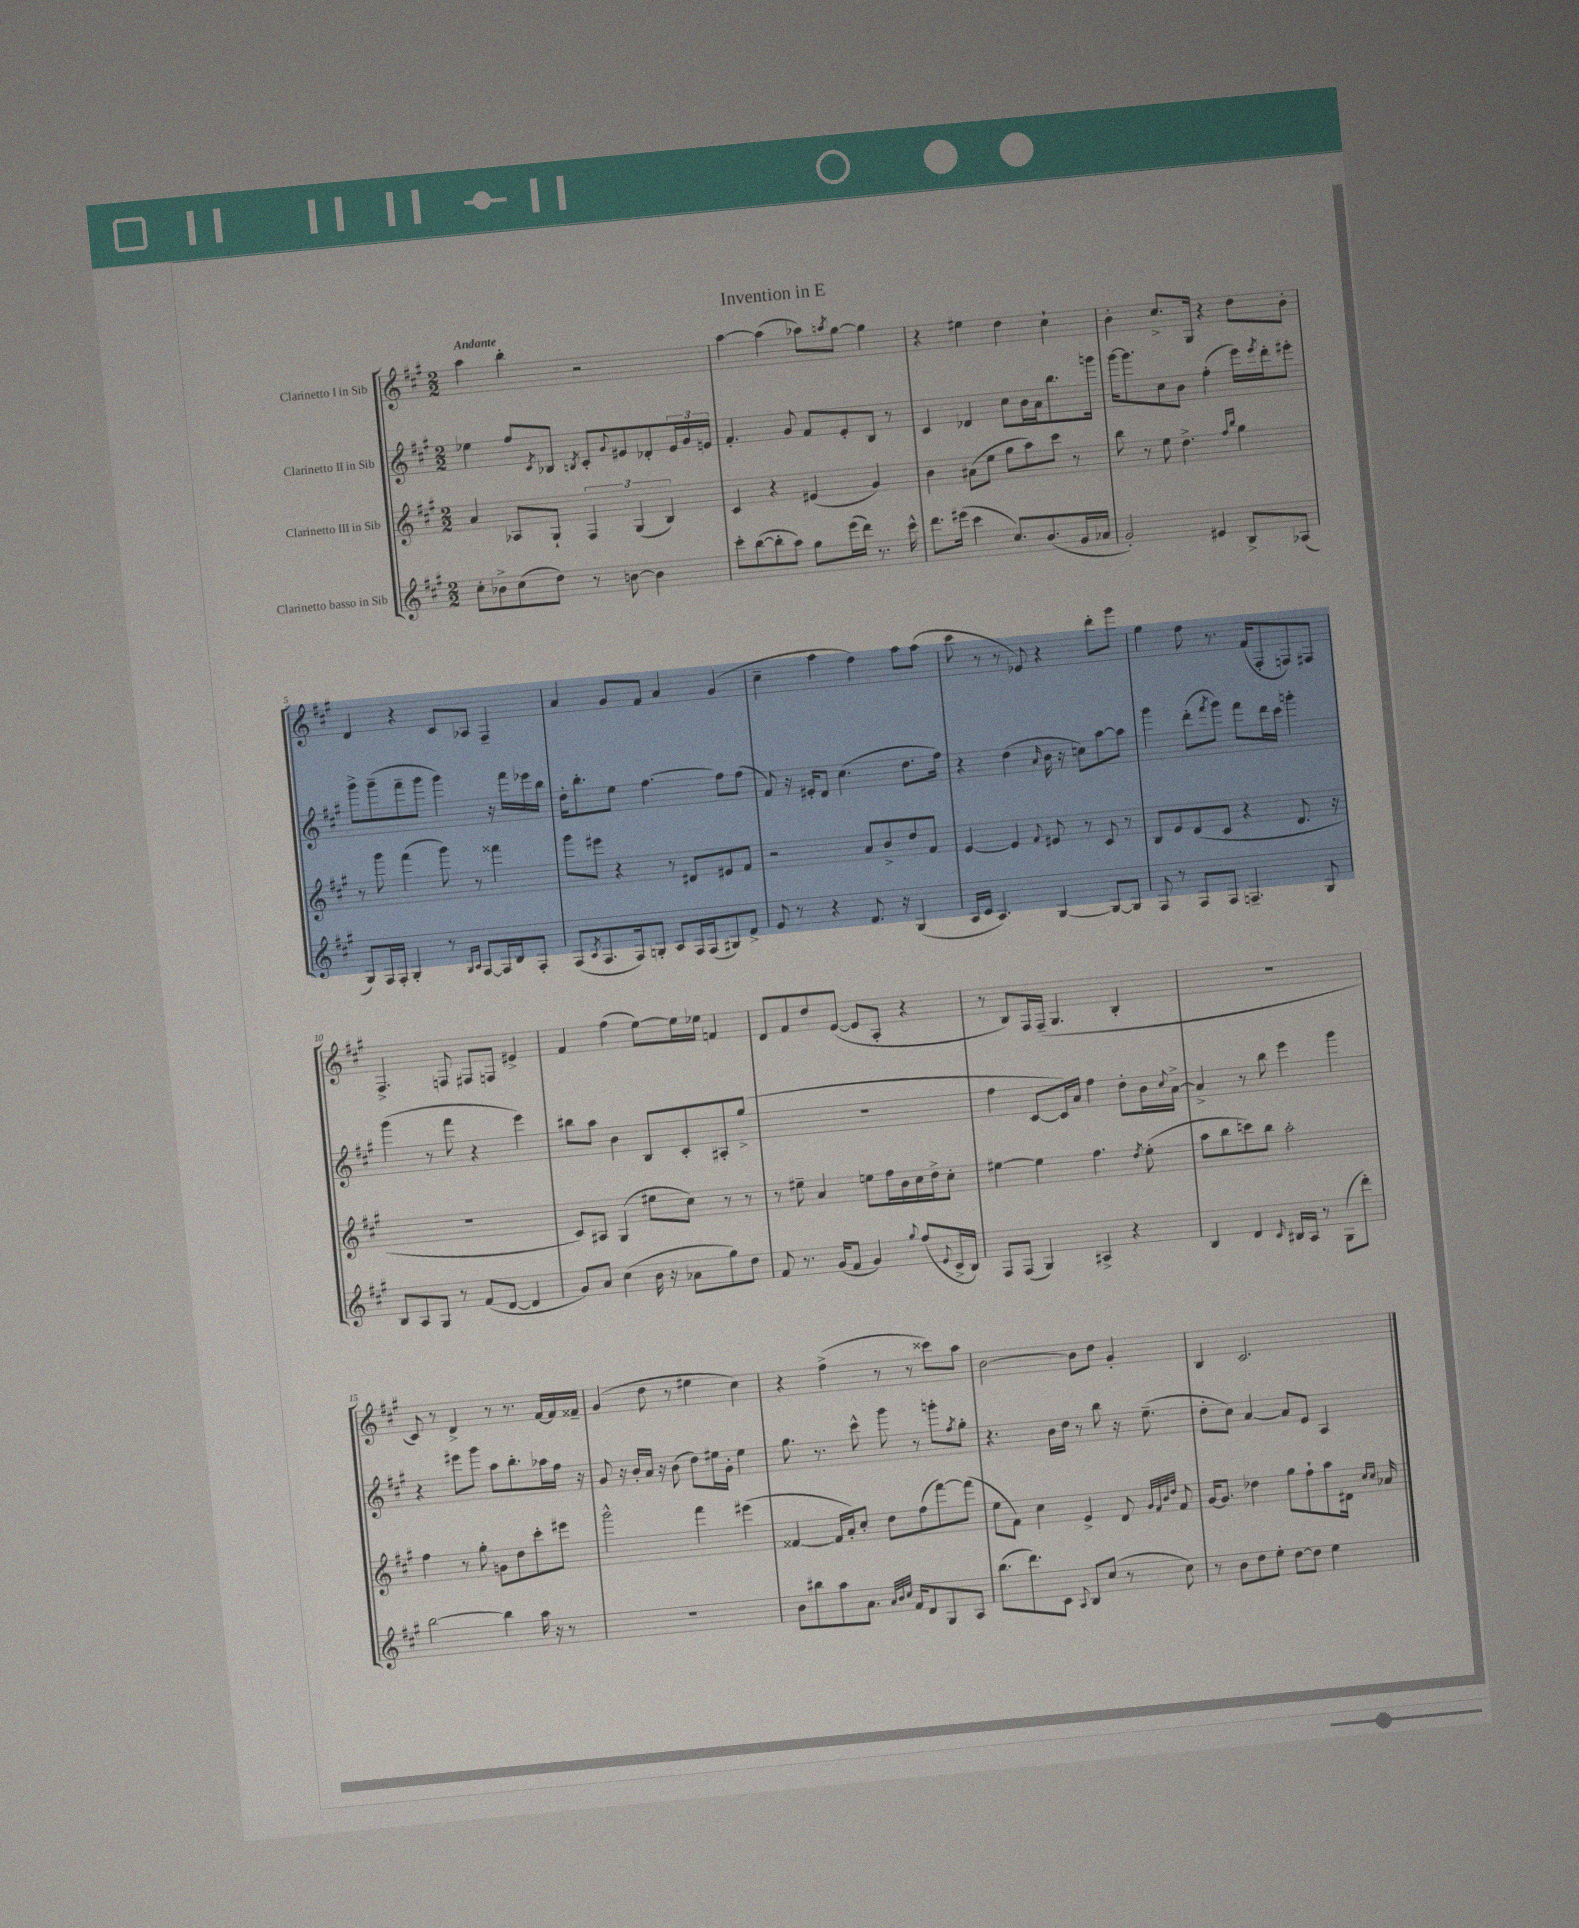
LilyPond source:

\header { title = "Invention in E" }
<<
\new StaffGroup <<
\new Staff = "s0" \with { instrumentName = "Clarinetto I in Sib" } {
    \clef treble \key a \major \numericTimeSignature \time 2/2 \tempo "Andante"
    a''4 b''4-. r2 |
    a''4~ a''4( aes''8) \acciaccatura { a''8 } gis''8~ gis''4 |
    r4 eis''4 d''4 cis''4-! |
    b'4-. cis''8.-> gis16 r4 d''8 b'8-. |
    d'4 r4 cis'8 aes8 fis4-- |
    a'4 gis'8 fis'8 a'4 gis'4( |
    cis''4-- a''4 fis''4) a''8 a''8( |
    cis'''8 r8 r8 ees'8) r4 d'''8-. gis'''8 |
    gis''4 fis''8 r8. fis'16( fis8-. f8) fis8 |
    fis4.-> f8 fis8 f8 eis'4-> |
    fis'4 fis''4( e''8~) e''16 ees''16 f'4 |
    d'8 fis'8 d''8 e'8~( e'8 a8-. r4 |
    r8 b8) fis16 fis16--( gis4. b4-. |
    R1 |
    cis'8) r8 d'4-> r8 r8. fis'16~ fis'16 fisis'16-- |
    gis'4( d''8 r8 eis''4 cis''4) |
    r4 fis''4->( r8 r8 cisis'''8) a''8 |
    b'2~ b'8 d''8 gis'4-. |
    b4 cis'2. \bar "|." |
}
\new Staff = "s1" \with { instrumentName = "Clarinetto II in Sib" } {
    \clef treble \key a \major \numericTimeSignature \time 2/2
    ees''4 fis''8 \acciaccatura { cis'8 } bes8 \acciaccatura { b8 } cis'8-. \appoggiatura { gis'8 } eis'8 des'8-. \tuplet 3/2 { eis'16 gis'16 e'16 } |
    fis'4.-. gis'8 fis'8 e'8-. b8 r8 |
    cis'4 des'4 cis''8 b'16 a'16 b''8. g'''16 |
    gis'''16~ gis'''8. cis''8 b'8 fis''4-.( e'''16) \acciaccatura { e'''8 } d'''16-. eis'''8-. |
    gis'''8-> gis'''8--( fis'''8-- gis'''8 gis'''4) r16 fis'''16 ees'''16 b''16 |
    d''16-. b''8.-. e''8 fis''4.~ fis''8 fis''8( |
    fis'8) r16 eis'16-. d'8 cis''4.( d''8. fis''16) |
    r4 d''4( \grace { a'16 } b'16 r16 c''8) a''8~ a''8 |
    gis'''4 d'''8-.( \acciaccatura { fis'''8 } gis'''8) fis'''8 d'''16 cis'''16 g'''4-. |
    gis'''4( r8 fis'''8 r4 e'''4) |
    bis''8 a''8 b'4 b8 cis'8-. ais8-. gis''8->( |
    R1 |
    fis''4 cis'8~ cis'16) a'16 fis''4 d''8-. b'16 \appoggiatura { cis''8 } a'16~-> |
    a'4-> r8 b''8 e'''4 gis'''4 |
    r4 eis'''8 gis'''8 a''8 b''8.-. aes''16 fis''16 r16 |
    gis'8 r16 b'16-. a'16 r16 b'8( d''8) eis''16 gis'16-. eis''4 |
    gis''8. r8. cis'''8-^ gis'''8 r8 g'''8-. \acciaccatura { fis''8 } gis''8-. |
    r4. b'16 d''16 r8 b''8 r16 e''8.--( |
    d''8-. cis''8) a'4~ a'8 e'8 a4 \bar "|." |
}
\new Staff = "s2" \with { instrumentName = "Clarinetto III in Sib" } {
    \clef treble \key a \major \numericTimeSignature \time 2/2
    a'4 aes8 gis8-! \tuplet 3/2 { fis4 gis4( b4) } |
    cis'4 r4 eis'4( gis'4) |
    b'4 ais'8( e''8 gis''8 a''8) cis'''8 r8 |
    b''8 r8 e''8 d''4.-> \grace { fis''16 b''16 } gis''4 |
    r8 gis'''8 fis'''4( gis'''8) r8 fisis'''4 |
    gis'''8 eis'''8 r4 r8 dis'8 eis'8 fis'8 |
    r2 a'8 b'8-> d''8 fis'8 |
    e'4~ e'4 \appoggiatura { fis'8 } eis'8 r8 cis'8 r8 |
    b8 e'8 d'8( cis'8 r4 d'8. r16 |
    R1 |
    cis'8) ais8 gis4( eis''8 cis''8) r8 r8 |
    r8 eis''8-- a'4 e''8 fis''16 b'16 cis''16 d''16-> cis''8-. |
    eis''4~ eis''4 fis''4. \acciaccatura { d''8 } eis''8-.( |
    a''8 b''8 c'''8) b''8 a''2-. |
    fis''4 r8 gis''8-. g'8 d''8 cis'''8-. eis'''8 |
    gis'''2-^ fis'''4 eis'''4( |
    fisis'4~ fisis'16 a'16-.) cis''8-. d''8 fis''8( fis'''8~) fis'''8( |
    e''8 fis'8) cis''4 e'4-> d'8 \grace { gis'32 fis'32 b'32 d''32 } fis'8 |
    gis'16~ gis'8. des''4 gis''8 fis''8-! a''8 dis'16 \grace { cis''16 cis''16 } aes'16 \bar "|." |
}
\new Staff = "s3" \with { instrumentName = "Clarinetto basso in Sib" } {
    \clef treble \key a \major \numericTimeSignature \time 2/2
    cis''8-. bes'8-> cis''8( d''8) r8 b'8~ b'4 |
    cis'''8-. b''8~( b''8-. a''8) gis''8 e'''16( d'''16) r8. cis'''16-^ |
    d'''8. eis'''16( cis'''4 cis''8.) b'8.( gis'16 aes'16 |
    gis'2-.) eis'4 b8-> aes8( |
    gis8) fis16 fis16-. gis4-. r8 \grace { gis16 a16 } fis8~ fis16 b16 fis8-. |
    fis8( \acciaccatura { a8 } fis8. fis16) g8-. a8 fis16 fis16( gis8) d'8-> |
    e'8 r8 r4 d'8. r16 gis4( |
    a16 cis'16 a4.) gis4~ gis8~ gis8 |
    fis8 r8 fis8 fis8 f4.-- gis8 |
    b8 a8 gis8 r8 fis'8( d'8~ d'4 |
    gis'8) a'8 cis''4( b'16 r16 aes'8 gis''8) d''8 |
    fis'8 r8. gis'16( fis'8 gis'4) \appoggiatura { gis''8 } fis''8( \appoggiatura { e'8 } cis'16-> b16) |
    fis8 fis8( gis4) ais4-> r4 |
    b4 d'4 \grace { cis'16 } bis16 a16 r8 gis8( d'''8-.) |
    b''2~ b''4 a''16 r16 r8 |
    R1 |
    b'8 bis''8 a''8 a'8. \grace { a'32 b'32 cis''32 } fis'16 d'8 gis8 a8 |
    b''8.( d'''8.) cis'8 \appoggiatura { a8 } b8 cis''8( r8 cis''8) |
    r8 b'8 d''8 e''8-. d''8~ d''8 e''4 \bar "|." |
}
>>
>>
